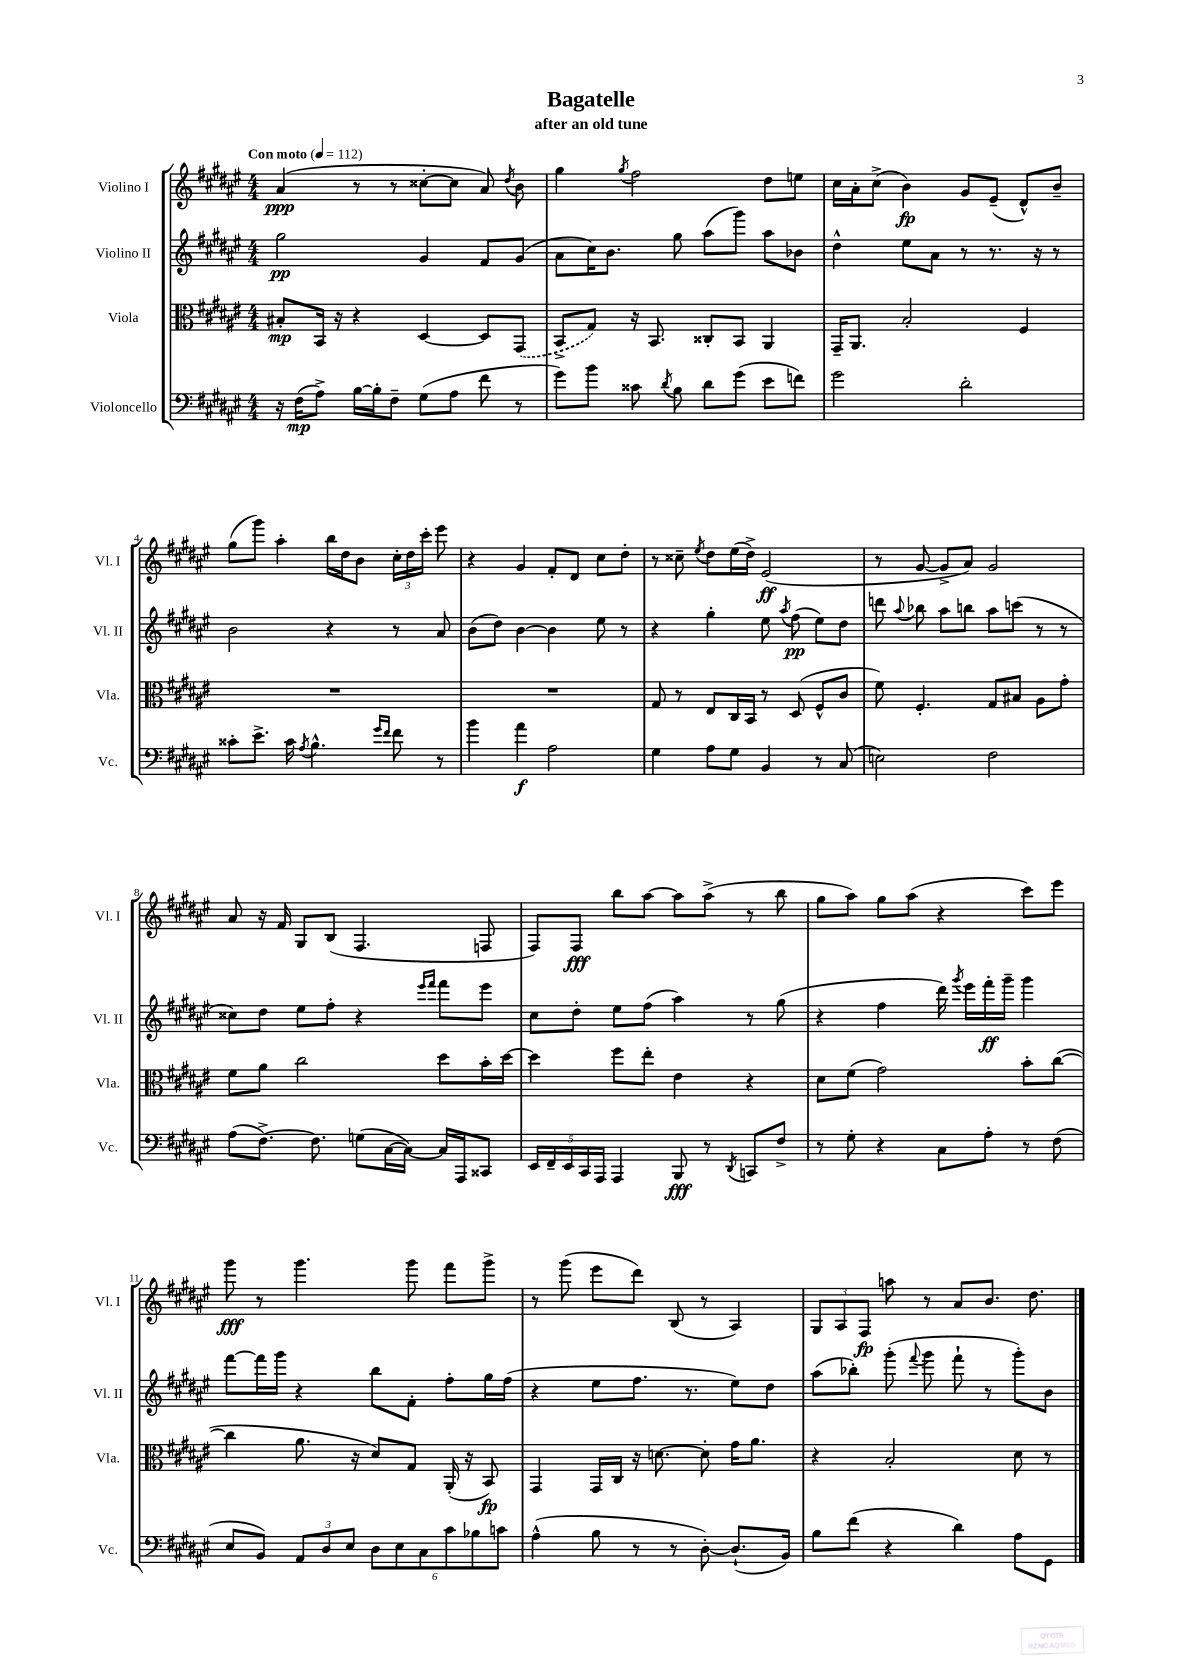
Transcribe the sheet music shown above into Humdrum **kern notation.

**kern	**dynam	**kern	**dynam	**kern	**dynam	**kern	**dynam
*part4	*part4	*part3	*part3	*part2	*part2	*part1	*part1
*staff4	*staff4	*staff3	*staff3	*staff2	*staff2	*staff1	*staff1
*I"Violoncello	*	*I"Viola	*	*I"Violino II	*	*I"Violino I	*
*I'Vc.	*	*I'Vla.	*	*I'Vl. II	*	*I'Vl. I	*
*clefF4	*	*clefC3	*	*clefG2	*	*clefG2	*
*k[f#c#g#d#a#e#]	*	*k[f#c#g#d#a#e#]	*	*k[f#c#g#d#a#e#]	*	*k[f#c#g#d#a#e#]	*
*M4/4	*	*M4/4	*	*M4/4	*	*M4/4	*
*MM112	*	*MM112	*	*MM112	*	*MM112	*
=1	=1	=1	=1	=1	=1	=1	=1
!	!	!	!	!	!	!LO:TX:a:B:t=Con moto	!
16r	.	8B#X'/L	mp	2gg#\	pp	(4a#/	ppp
(16F#\KL	mp	.	.	.	.	.	.
8A#^\J)	.	16BB/Jk	.	.	.	.	.
.	.	16r	.	.	.	.	.
[16B\LL	.	4r	.	.	.	8r	.
16B'\J]	.	.	.	.	.	.	.
8F#~\J	.	.	.	.	.	8r	.
(8G#\L	.	[4D#/	.	4g#/	.	[8cc##X'\L	.
8A#\J	.	.	.	.	.	8cc##\J]	.
8f#\	.	8D#/L]	.	8f#/L	.	8a#/)	.
.	.	.	.	.	.	8qdd#/	.
8r	.	(8GG#/J	.	(8g#/J	.	8b\	.
=2	=2	=2	=2	=2	=2	=2	=2
8g#\L)	.	8BB^/L	.	8a#\L	.	4gg#\	.
8b\J	.	8G#/J)	.	16cc#\K)	.	.	.
.	.	.	.	8.b\J	.	.	.
.	.	.	.	.	.	8qgg#/	.
8c##X\	.	16r	.	.	.	2ff#\	.
.	.	8.BB/	.	.	.	.	.
8qd#/	.	.	.	.	.	.	.
8B\	.	.	.	8gg#\	.	.	.
8d#\L	.	8C##X'/L	.	(8aa#\L	.	.	.
(8g#\J	.	8BB/J	.	8ggg#\J)	.	.	.
8e#\L	.	4AA#/	.	8aa#\L	.	8dd#\L	.
8fn\J)	.	.	.	8b-X\J	.	8een\J	.
=3	=3	=3	=3	=3	=3	=3	=3
2g#\	.	16GG#~/KL	.	4dd#^^\	.	16cc#\LL	.
.	.	8.AA#/J	.	.	.	16a#'\J	.
.	.	.	.	.	.	(8cc#^\J	.
.	.	2B'/	.	8ee#\L	.	4b\)	fp
.	.	.	.	8a#\J	.	.	.
2d#'\	.	.	.	8r	.	8g#/L	.
.	.	.	.	8.r	.	(8e#~/J	.
.	.	4F#/	.	.	.	8d#^^/L)	.
.	.	.	.	16r	.	.	.
.	.	.	.	8r	.	8b~/J	.
!!LO:LB:g=z
=4	=4	=4	=4	=4	=4	=4	=4
8c##X'\L	.	1r	.	2b\	.	(8gg#\L	.
8.e#^\J	.	.	.	.	.	8ggg#\J)	.
.	.	.	.	.	.	4aa#'\	.
16c##\	.	.	.	.	.	.	.
8qA#/	.	.	.	.	.	.	.
4.B^^\	.	.	.	.	.	.	.
.	.	.	.	4r	.	16bb\LL	.
.	.	.	.	.	.	16dd#\J	.
.	.	.	.	.	.	8b\J	.
16qqg#/LL	.	.	.	.	.	.	.
16qqf#/JJ	.	.	.	.	.	.	.
8f#\	.	.	.	8r	.	24cc#'\LL	.
.	.	.	.	.	.	24dd#\	.
.	.	.	.	.	.	24ccc#'\JJ	.
8r	.	.	.	8a#/	.	8eee#\	.
=5	=5	=5	=5	=5	=5	=5	=5
4b\	.	1r	.	(8b\L	.	4r	.
.	.	.	.	8dd#\J)	.	.	.
4a#\	f	.	.	[4b\	.	4g#/	.
2A#\	.	.	.	4b\]	.	8f#'/L	.
.	.	.	.	.	.	8d#/J	.
.	.	.	.	8ee#\	.	8cc#\L	.
.	.	.	.	8r	.	8dd#'\J	.
=6	=6	=6	=6	=6	=6	=6	=6
4G#\	.	8G#/	.	4r	.	8r	.
.	.	8r	.	.	.	8cc##X~\	.
.	.	.	.	.	.	8qee#/	.
8A#\L	.	8E#/L	.	4gg#'\	.	8dd#\L	.
8G#\J	.	16C#/L	.	.	.	(16ee#\L	.
.	.	16BB/JJ	.	.	.	16dd#^\JJ)	.
4BB/	.	8r	.	8ee#\	.	(2e#/	ff
.	.	.	.	8qaa#/	.	.	.
.	.	(8D#/	.	(8ff#\	pp	.	.
8r	.	8F#^^/L	.	8ee#\L)	.	.	.
(8C#/	.	8c#/J	.	8dd#\J	.	.	.
=7	=7	=7	=7	=7	=7	=7	=7
2En\)	.	8f#\)	.	8dddn\	.	8r	.
.	.	.	.	8qqaa#/	.	.	.
.	.	4.F#'/	.	8bb-X\	.	[8g#/	.
.	.	.	.	8aa#\L	.	8g#^/L]	.
.	.	.	.	8bbn\J	.	8a#/J)	.
2F#\	.	8G#/L	.	8aa#\L	.	2g#/	.
.	.	8B#X/J	.	(8cccn\J	.	.	.
.	.	8A#\L	.	8r	.	.	.
.	.	8g#'\J	.	8r	.	.	.
!!LO:LB:g=z
=8	=8	=8	=8	=8	=8	=8	=8
(8A#\L	.	8f#\L	.	8cc##X\L)	.	8a#/	.
[8.F#^\J)	.	8a#\J	.	8dd#\J	.	16r	.
.	.	.	.	.	.	16f#/	.
.	.	2cc#\	.	8ee#\L	.	8G#/L	.
8.F#\]	.	.	.	.	.	.	.
.	.	.	.	8ff#'\J	.	(8B/J	.
(8Gn\L	.	.	.	4r	.	4.F#/	.
[16C#\L	.	.	.	.	.	.	.
16C#\JJ_)	.	.	.	.	.	.	.
.	.	.	.	16qqeee#/LL	.	.	.
.	.	.	.	16qqfff#/JJ	.	.	.
16C#/LL]	.	8dd#\L	.	8fff#\L	.	.	.
16AAA#/J	.	.	.	.	.	.	.
8CC##X/J	.	16b'\L	.	8eee#\J	.	8Fn/	.
.	.	[16dd#\JJ	.	.	.	.	.
=9	=9	=9	=9	=9	=9	=9	=9
20EE#/LL	.	4dd#\]	.	8cc#\L	.	8F#/L)	.
20FF#~/	.	.	.	.	.	.	.
20EE#/	.	.	.	.	.	.	.
.	.	.	.	8dd#'\J	.	8F#/J	fff
20CC#/	.	.	.	.	.	.	.
20AAA#/JJ	.	.	.	.	.	.	.
4AAA#/	.	8ff#\L	.	8ee#\L	.	8bb\L	.
.	.	8ee#'\J	.	(8ff#\J	.	[8aa#\J	.
8BBB/	fff	4e#\	.	4aa#\)	.	8aa#\L]	.
8r	.	.	.	.	.	(8aa#^\J	.
8qDD#/	.	.	.	.	.	.	.
8CCn/L	.	4r	.	8r	.	8r	.
8F#^/J	.	.	.	(8gg#\	.	8bb\	.
=10	=10	=10	=10	=10	=10	=10	=10
8r	.	8d#\L	.	4r	.	8gg#\L	.
8G#'\	.	(8f#\J	.	.	.	8aa#\J)	.
4r	.	2g#\)	.	4ff#\	.	8gg#\L	.
.	.	.	.	.	.	(8aa#\J	.
8C#\L	.	.	.	16ddd#\)	.	4r	.
.	.	.	.	8qggg#/	.	.	.
.	.	.	.	16eee#\LL	.	.	.
8A#'\J	.	.	.	16fff#'\	ff	.	.
.	.	.	.	16ggg#~\JJ	.	.	.
8r	.	8b'\L	.	4ggg#\	.	8ccc#\L)	.
(8F#\	.	([8cc#\J	.	.	.	8eee#\J	.
!!LO:LB:g=z
=11	=11	=11	=11	=11	=11	=11	=11
8E#/L	.	4cc#\]	.	[8fff#\L	.	8ggg#\	fff
8BB/J)	.	.	.	16fff#\L]	.	8r	.
.	.	.	.	16ggg#\JJ	.	.	.
12AA#/L	.	8.a#\	.	4r	.	4.ggg#\	.
12D#/	.	.	.	.	.	.	.
12E#/J	.	.	.	.	.	.	.
.	.	16r	.	.	.	.	.
12D#\L	.	8d#/L)	.	8bb\L	.	.	.
12E#\	.	.	.	.	.	.	.
.	.	8G#/J	.	8f#'\J	.	8ggg#\	.
12C#\	.	.	.	.	.	.	.
12c#\	.	(16AA#'/	.	8ff#'\L	.	8fff#\L	.
.	.	16r	.	.	.	.	.
12B-X\	.	.	.	.	.	.	.
.	.	8BB/)	fp	16gg#\L	.	8ggg#^\J	.
12cn\J	.	.	.	.	.	.	.
.	.	.	.	(16ff#\JJ	.	.	.
=12	=12	=12	=12	=12	=12	=12	=12
(4A#^^\	.	4GG#/	.	4r	.	8r	.
.	.	.	.	.	.	(8ggg#\	.
8B\	.	16GG#/LL	.	8ee#\L	.	8eee#\L	.
.	.	16C#/JJ	.	.	.	.	.
8r	.	16r	.	8.ff#\J	.	8ddd#\J)	.
.	.	[8.dn\	.	.	.	.	.
8r	.	.	.	.	.	(8B/	.
.	.	.	.	8.r	.	.	.
[8D#'\)	.	8d'\]	.	.	.	8r	.
(8.D#`/L]	.	16g#\KL	.	8ee#\L)	.	4A#/)	.
.	.	8.a#\J	.	.	.	.	.
.	.	.	.	8dd#\J	.	.	.
16BB/Jk)	.	.	.	.	.	.	.
=13	=13	=13	=13	=13	=13	=13	=13
8B\L	.	4r	.	(8aa#\L	.	12G#/L	.
.	.	.	.	.	.	12A#/	.
(8f#\J	.	.	.	8bb-X'\J)	.	.	.
.	.	.	.	.	.	12F#/J	fp
4r	.	2B'/	.	(8ggg#'\	.	8aan\	.
.	.	.	.	8qqfff#/	.	.	.
.	.	.	.	8ggg#\	.	8r	.
4d#\)	.	.	.	8fff#`\	.	8a#/L	.
.	.	.	.	8r	.	8.b/J	.
8A#\L	.	8d#\	.	8ggg#'\L)	.	.	.
.	.	.	.	.	.	8.dd#\	.
8GG#\J	.	8r	.	8b\J	.	.	.
==	==	==	==	==	==	==	==
*-	*-	*-	*-	*-	*-	*-	*-
